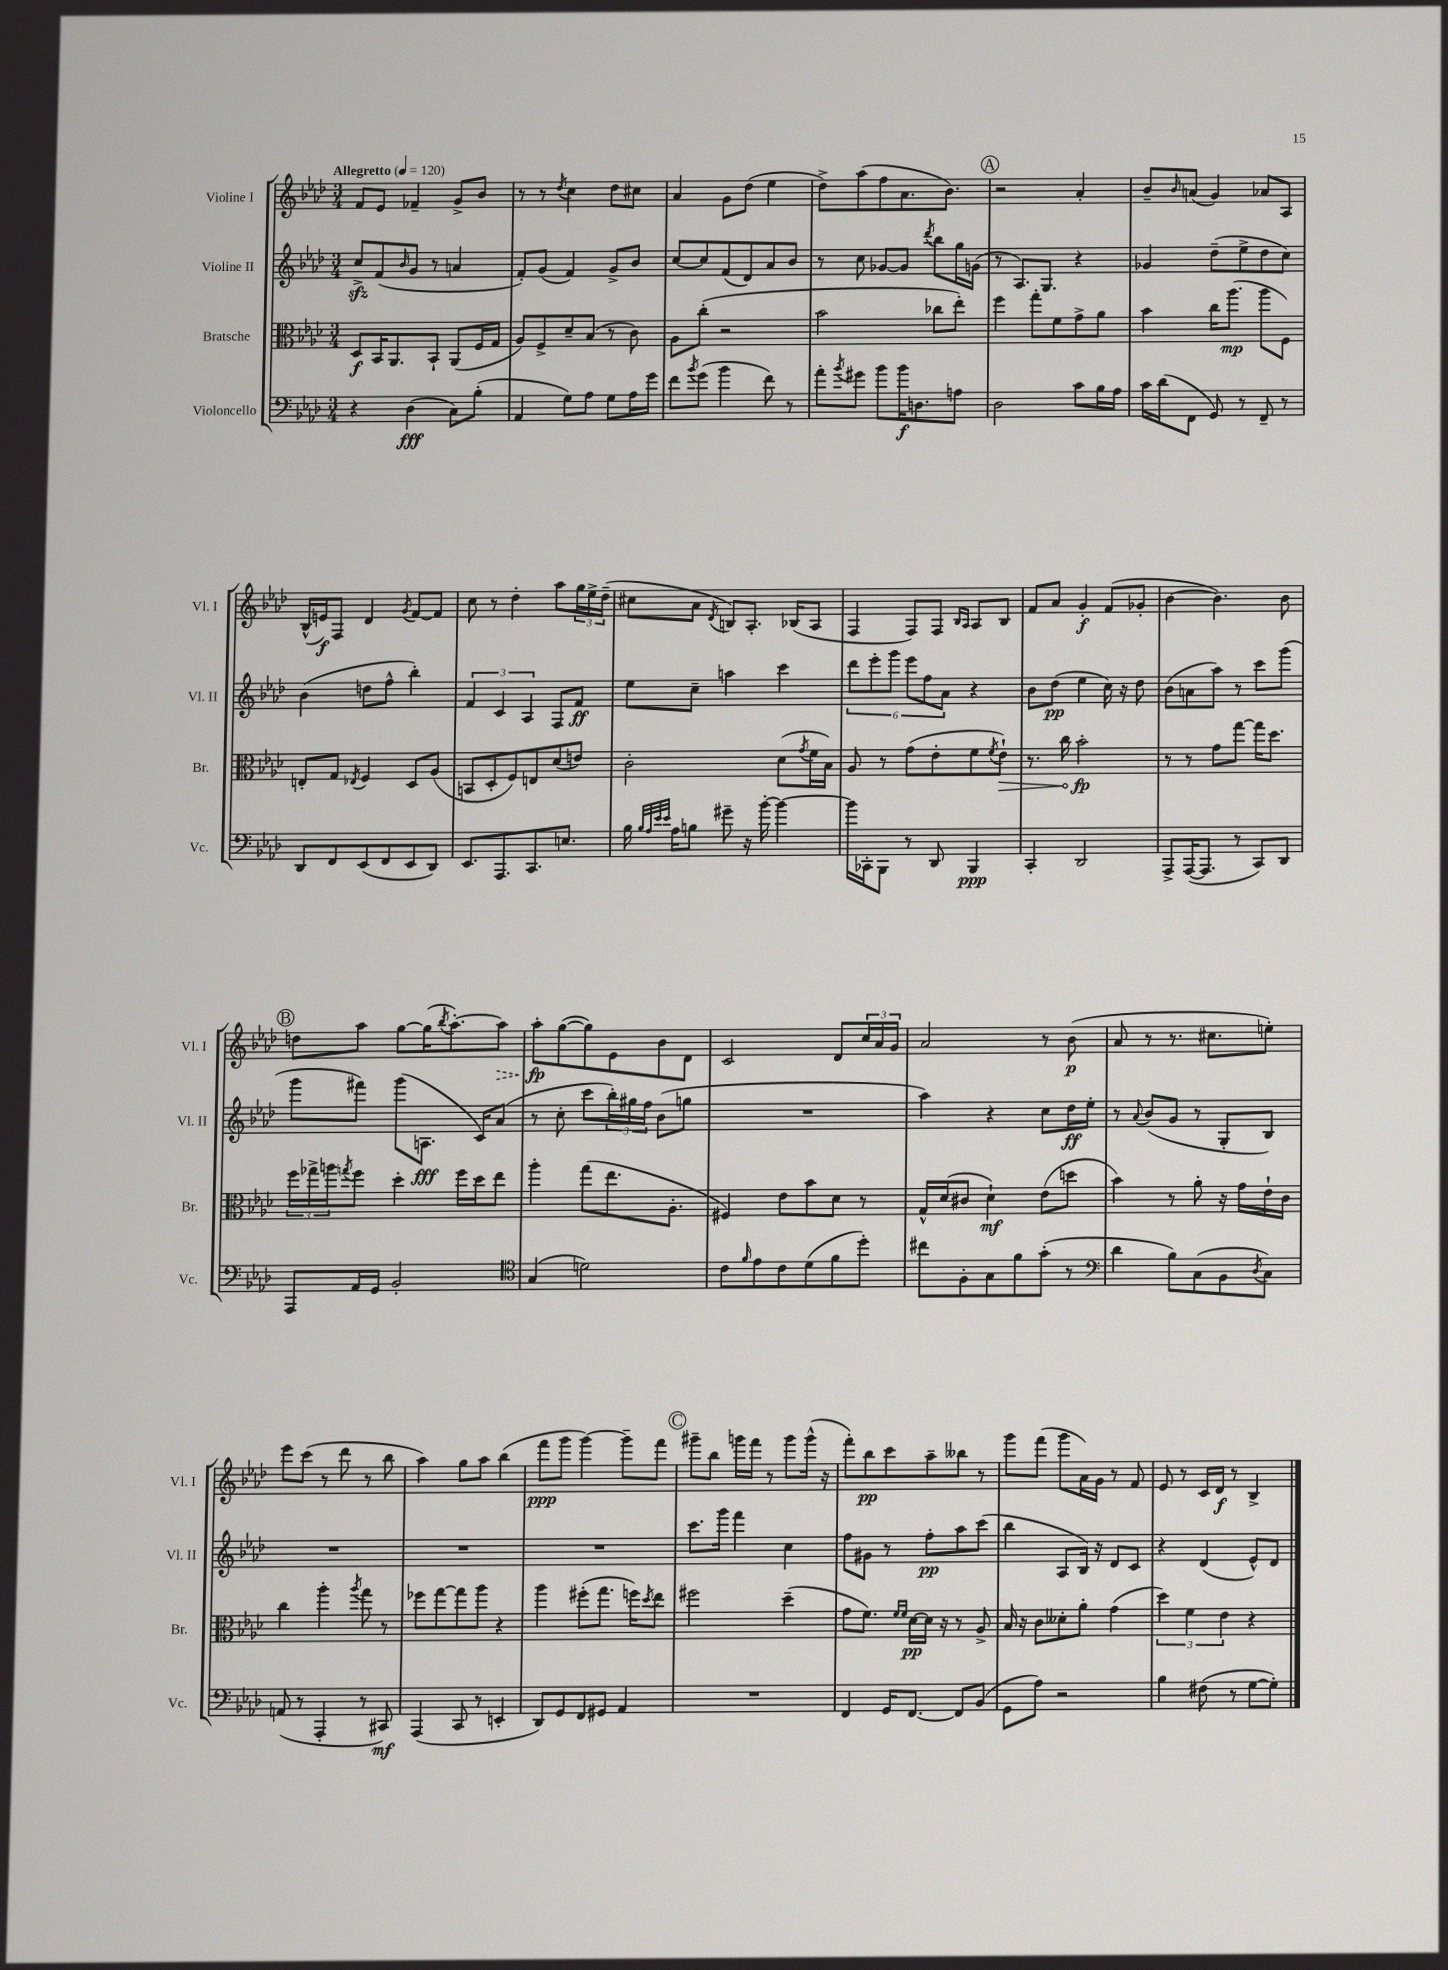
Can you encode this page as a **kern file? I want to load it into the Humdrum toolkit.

**kern	**kern	**kern	**kern
*staff4	*staff3	*staff2	*staff1
*clefF4	*clefC3	*clefG2	*clefG2
*k[b-e-a-d-]	*k[b-e-a-d-]	*k[b-e-a-d-]	*k[b-e-a-d-]
*M3/4	*M3/4	*M3/4	*M3/4
*MM120	*MM120	*MM120	*MM120
4r	8D-	8cc^	8f
.	16BB-	(8f	8e-
.	8.AA-	.	.
.	.	16qqb-	.
(4D-	.	8g	4f-~
.	8BB-`	8r	.
8C)	(8AA-	4a	8g^
(8B-'	16F	.	8b-
.	16G	.	.
=	=	=	=
4AA-	8A-)	8f')	8r
.	8F^	(8g	8r
.	.	.	8qdd-
8G)	8d-~	4f)	4cc
8A-	(8B-	.	.
8G	8r	8g^	8dd-
16A-	8c)	8b-	8cc#
16g	.	.	.
=	=	=	=
8f	8A-	[8cc	4a-
8qb-	.	.	.
(8g	(8cc'	8cc]	.
4b-	2r	(8f	8g
.	.	8d-)	(8dd-
8f)	.	8a-	4ee-
8r	.	8b-	.
=	=	=	=
8a-'	2b-	8r	8dd-^)
8qb-	.	.	.
8g#	.	8cc	(8aa-
8b-	.	[8g-	8ff
16b-	.	8g-]	8.a-
8.D	.	.	.
.	.	8qddd-	.
.	8cc-	8bb-	.
.	.	.	8.b-)
8A	8ee-')	16gg	.
.	.	(16g	.
=	=	=	=
2D-	4ff	8r	2r
.	.	8.A-)	.
.	8gg'	.	.
.	.	8.G	.
.	8f	.	.
8c	8g^	4r	4a-'
16B-	8a-	.	.
16A-	.	.	.
=	=	=	=
16c	4b-	4g-	8b-~
(16d-	.	.	.
.	.	.	16qqb-
8FF	.	.	(8a
8GG)	16cc	(8dd-~	4g)
.	(8.aa-	.	.
8r	.	8ee-^	.
8FF~	8aa-	8dd-	8a-
8r	8F)	8cc)	8A-
=	=	=	=
8DD-	8E'	(4b-	(16B-^^
.	.	.	16e)
8FF	8G	.	8F
.	8qE-	.	.
(8EE-	4F	8dd	4d-
8FF	.	8ff^^	.
.	.	.	8qg
8EE-	8D-	4bb-')	[8f
8DD-)	(8A-	.	8f]
=	=	=	=
8.EE-	8BB	6f	8cc
.	8D-'	.	8r
.	.	6c	.
8.AAA-	.	.	.
.	8F)	.	4dd-'
.	.	6A-	.
8.CC	8E	.	.
.	(8d-	8F	8aa-
8.E	.	.	.
.	8e)	8f	24gg
.	.	.	24ee-^
.	.	.	(24dd-~
=	=	=	=
16B-	2c'	8ee-	8cc#
32qqB-	.	.	.
32qqA-	.	.	.
32qqe-	.	.	.
32qqe-	.	.	.
16A-	.	.	.
8B	.	8cc~	8a-
.	.	.	8qd-
8g#~	.	4aa	8B)
16r	.	.	8.A-'
[16b-'	.	.	.
4b-_	(8d-	4ccc	.
.	.	.	(16B-
.	8qg	.	.
.	16f	.	8A-
.	16B-)	.	.
=	=	=	=
16b-]	8A-	12ddd-	4F
16CC-'	.	.	.
.	.	12eee-'	.
8BBB-	8r	.	.
.	.	12ggg	.
8r	(8g	12eee-	8F)
.	.	12ff	.
8DD-	8e-'	.	8F
.	.	12a-	.
.	.	.	16qqB-
.	.	.	16qqA-
4BBB-	8f	4r	8A-
.	8qf	.	.
.	8e-`)	.	8B-
=	=	=	=
4CC'	8.r	8b-	8f
.	.	(8dd-	8a-
.	16cc	.	.
2DD-	2b-'	4ee-	4g'
.	.	16cc)	(8f
.	.	16r	.
.	.	8dd-	8g-'
=	=	=	=
8AAA-^	8r	(8b-	[4b-
([16AAA-	8r	8a	.
8.AAA-]	.	.	.
.	8g	8aa-)	4.b-])
8r	[8gg	8r	.
8CC)	16gg]	8ccc	.
.	8.dd-	.	.
8DD-	.	(8ggg	8b-
=	=	=	=
8AAA-	24ff	8ggg	8dd
.	24gg-^	.	.
.	24aa	.	.
.	8qgg	.	.
16AA-	8ff	8fff#)	8aa-
16GG	.	.	.
2BB-'	4dd-'	(8ggg	[8gg
.	.	8.A	(16gg]
.	.	.	8qbb-
.	.	.	[8.aa-')
.	16ff	.	.
.	16dd-	16c)	.
.	8ee-	(8a-	8aa-]
=	=	=	=
*clefC4	*	*	*
(4G	4aa-'	8r	8aa-'
.	.	8cc'	([8gg
2d)	(8gg	8ccc	8gg])
.	8.ee-	24bb-')	8e-
.	.	24gg#	.
.	.	24ff	.
.	.	(8b-	8b-
.	8.A-'	.	.
.	.	8gg	8d-
=	=	=	=
8c	4F#)	2.r	2c
16qqf	.	.	.
8e-	.	.	.
8c	8e-	.	.
(8d-	8b-	.	.
8f	8d-	.	8d-
8dd-')	8r	.	24cc
.	.	.	24a-
.	.	.	24g
=	=	=	=
8cc#	16G^^	4aa-)	2a-
.	(16d-	.	.
8F'	8c#	.	.
8G	4d-`)	4r	.
8f	.	.	.
(8g'	(8e-	8cc	8r
8r	8dd	16dd-	(8b-
.	.	16ee-'	.
=	=	=	=
*clefF4	*	*	*
4d-	4b-)	8r	8a-
.	.	8qqa-	.
.	.	(8b-	8r
8B-)	8r	8g	8.r
(8C	8a-'	8r	.
.	.	.	8.cc#
8BB-	16r	8G'	.
.	16g	.	.
8qD-	.	.	.
8C)	16e-`	8B-)	8ee')
.	16c	.	.
=	=	=	=
(8AA	4cc	2.r	8eee-
8r	.	.	(8ccc
4AAA-'	4aa-'	.	8r
.	.	.	8ddd-
.	8qaa-	.	.
8r	8gg	.	8r
8CC#)	8r	.	8bb-
=	=	=	=
(4AAA-	8ff-	2.r	4aa-)
.	[8gg	.	.
8CC	8gg]	.	8gg
8r	8aa-	.	8aa-
4EE'	4r	.	(4bb-
=	=	=	=
8DD-)	4aa-	2.r	8fff
8GG	.	.	8ggg
8FF	(8ff#'	.	[4ggg)
8GG#	8.gg	.	.
4AA-	.	.	8ggg~]
.	16ff)	.	.
.	8qdd-	.	.
.	8ee-	.	8fff
=	=	=	=
2.r	2ff#	8.ccc	8ggg#~
.	.	.	8bb-
.	.	16ggg	.
.	.	4fff	16ggg
.	.	.	16fff
.	.	.	8r
.	(4dd-~	4cc	8ggg
.	.	.	(16ggg^^
.	.	.	16r
=	=	=	=
4FF	8g	8ff	8fff')
.	8.f)	8g#	8bb-
16GG	.	8r	8ccc
.	16qqf	.	.
.	16qqf	.	.
[8.FF	[16d-	.	.
.	16d-]	8ff'	8aa-~
.	16r	.	.
8FF]	8r	8aa-	8bb--
(8BB-	8A-^	(8ccc	8r
=	=	=	=
8GG	16B-	4bb-	8ggg
.	16r	.	.
8A-)	8c	.	(8fff
2r	8d--'	8A-	8ggg
.	8a-'	16B-)	16a-)
.	.	16r	16g
.	(4g	8d-	8r
.	.	8c	8f
=	=	=	=
4B-	6dd-)	4r	8e-
.	.	.	8r
.	6f	.	.
(8F#	.	(4d-	16c
.	.	.	16d-
.	6e-	.	.
8r	.	.	8r
[8G	4r	8e-^^)	4B-^
8G'])	.	8d-	.
==	==	==	==
*-	*-	*-	*-
